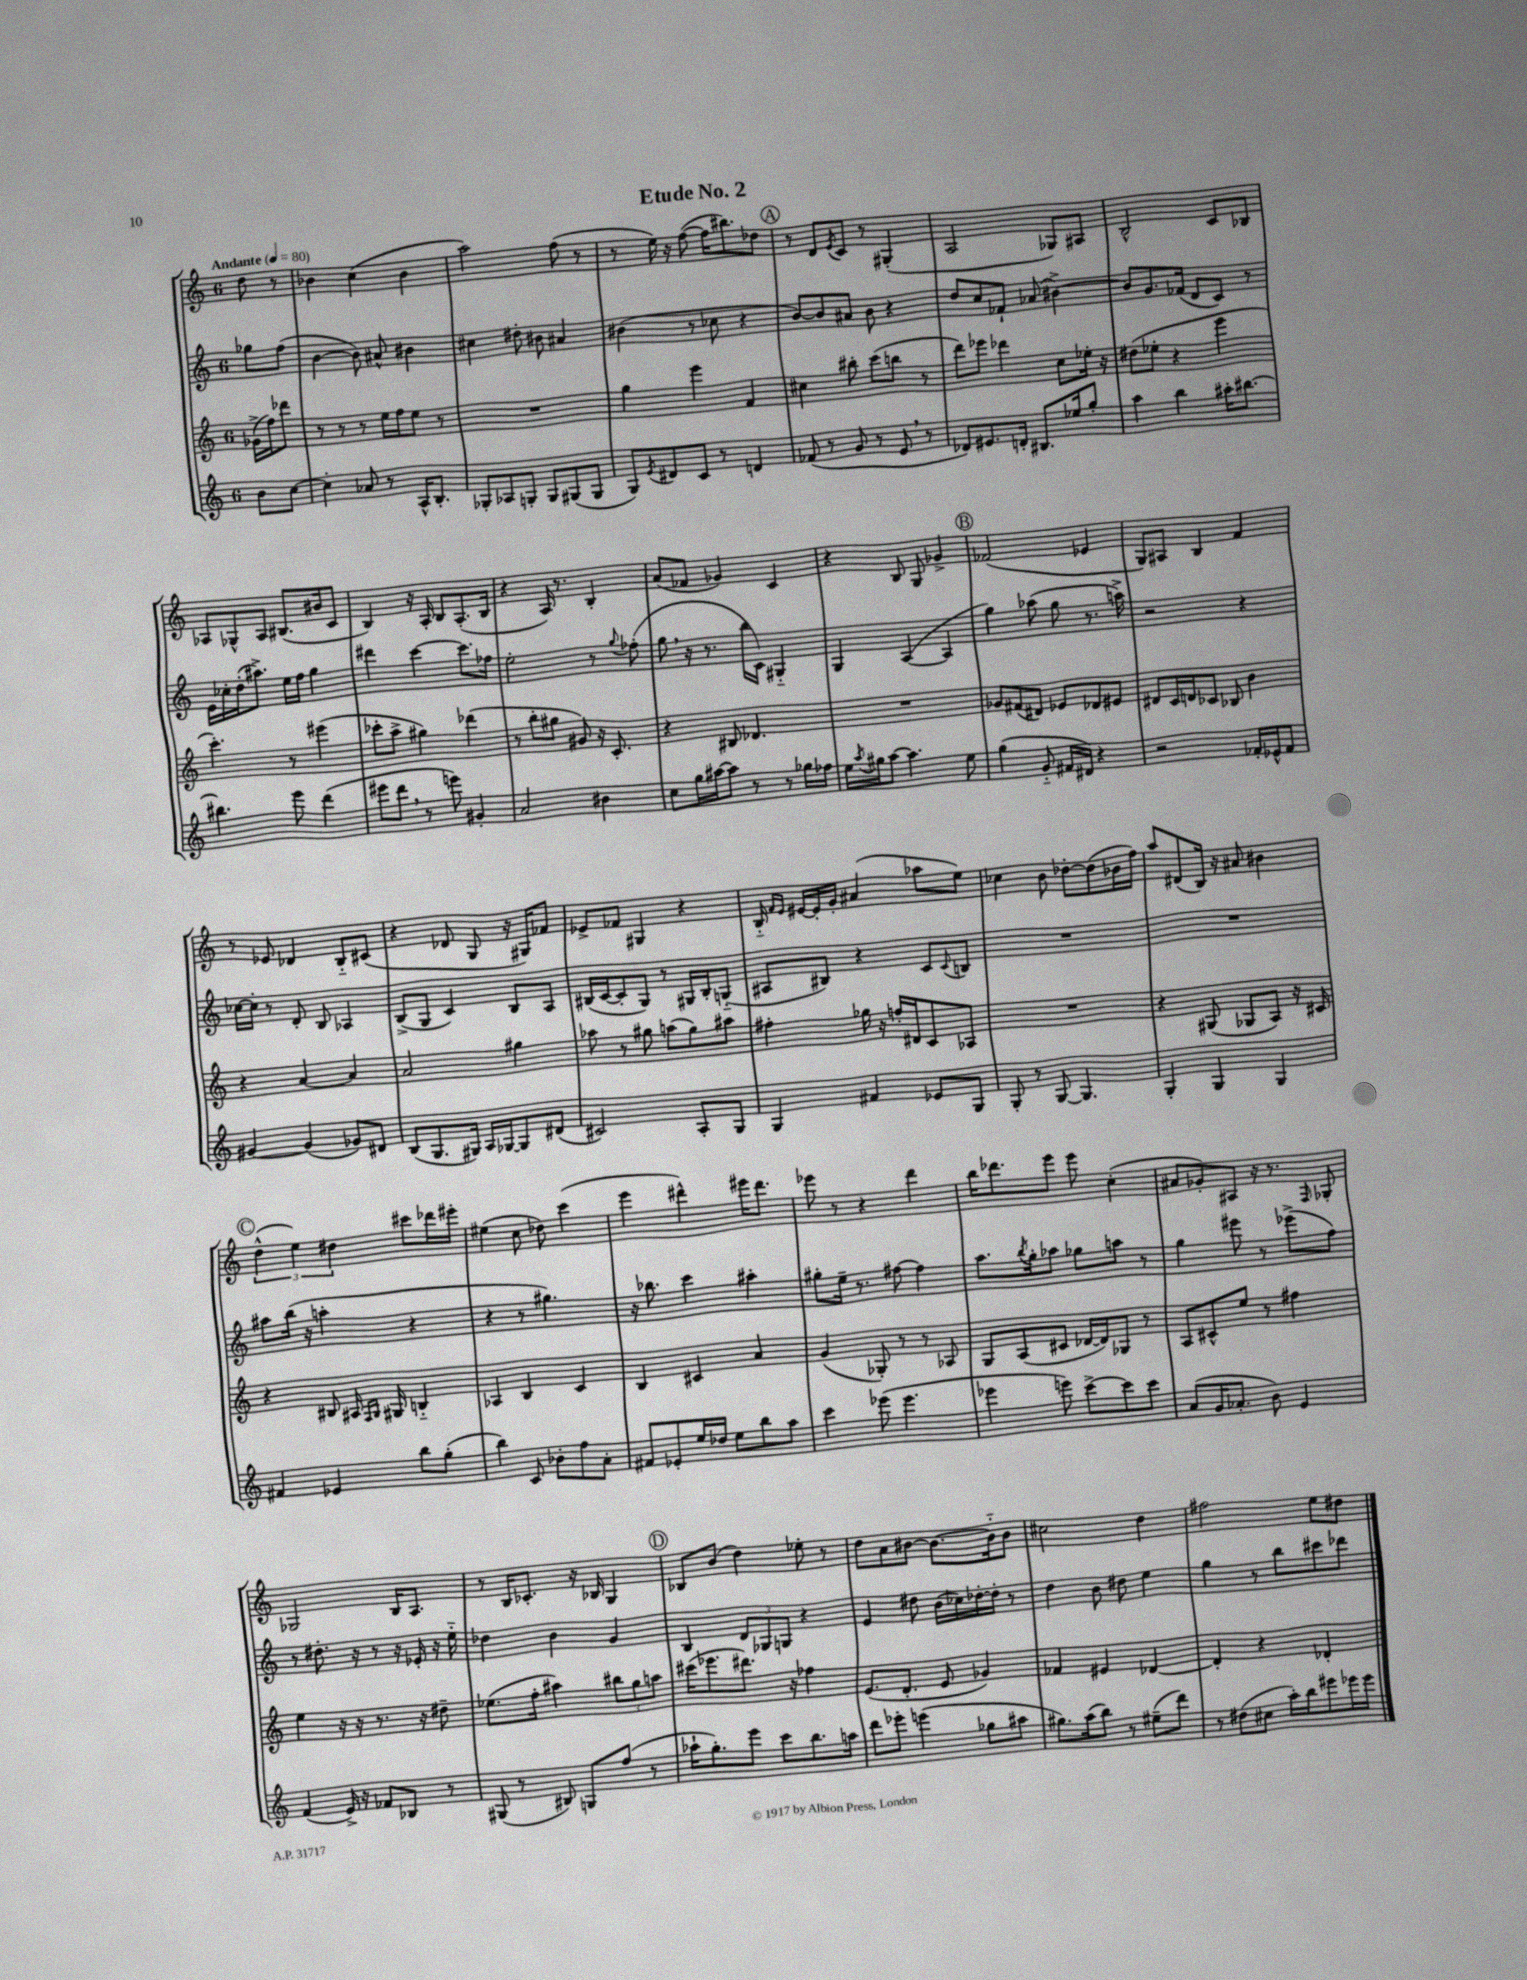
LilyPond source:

\header { title = "Etude No. 2" }
<<
\new StaffGroup <<
\new Staff = "s0" {
    \clef treble \key c \major \once \override Staff.TimeSignature.style = #'single-digit \time 6/8 \partial 4 \tempo "Andante" 4 = 80
    d''8 r8 |
    bes'4 c''4( bes'4 |
    a''2) f''8( r8 |
    r8 e''16) r16 f''8~( f''16 bis''8.) des''8 |
    \mark \markup { \circle "A" } r8 d'8 \acciaccatura { e'8 } c'8 r8 gis4-.( |
    a2 ges8) ais8 |
    b2-^ c'8 bes8 |
    aes8 ges8-^ aes8 bis8.( bis'16 c'8 |
    b4) r16 a16-. b8 a8.-.( b16 |
    r4 a16) r8. b4-. |
    a'8( fes'8 ges'4) c'4 |
    r4 b8 g8 ges'4-> |
    \mark \markup { \circle "B" } fes'2( ees'4 |
    g8) ais8 b4 f'4 |
    r8 ees'8 des'4 b8-_ cis'8( |
    r4 des'8 g8 r16 gis16) fes'8 |
    ees'8-> fes'8 gis4 r4 |
    b16-_ \grace { f'16 e'16 } eis'16~ eis'16-. g'16-. ais'4( aes''8 e''8) |
    ces''4 b'8 des''8~-. des''8( bes'16 f''16) |
    a''8 dis'8( b16) r16 ais'8 bis'4 |
    \mark \markup { \circle "C" } \tuplet 3/2 { d''4-^( e''4) dis''4 } cis'''8 des'''16 eis'''16-. |
    eis''4( c''8 des''8) c'''4( |
    e'''4 dis'''4-^) eis'''16 dis'''8. |
    ees'''8 r8 r4 d'''4 |
    b''16 des'''8. e'''8 e'''8 c''4-.( |
    ais'8 ges'8-.) ais8 r16 r8. \grace { f16 } ges8-. |
    ges2 b16 a8. |
    r8 b16 ces'8.-. r16 bes16 g4 |
    \mark \markup { \circle "D" } bes8 b'8( d''4) ees''8-. r8 |
    d''8 a'8 bis'8~ bis'8.~ bis'16-_ bis'8 |
    cis''2 d''4 |
    fis''2 e''8 dis''8 \bar "|." |
}
\new Staff = "s1" {
    \clef treble \key c \major \once \override Staff.TimeSignature.style = #'single-digit \time 6/8 \partial 4
    ges''8 f''8( |
    b'4~ b'8) ais'8-^ bis'4 |
    cis''4 dis''8-. bis'8 ais'4 |
    bis'4( r8 ces''8 r4 |
    \mark \markup { \circle "A" } b'8~) b'8 ais'8 b'8 r4 |
    d''8 c''8 fes'8-! aes'8( bis'4~->) |
    bis'8 g'8. fes'16( d'8 c'8) r8 |
    e'16 ces''16-. d''16-.( ais''8.->) e''16 f''16 g''4 |
    dis'''4 c'''4~ c'''8. fes''16 |
    e''2-. r8 \appoggiatura { g''8 } fes''8-.( |
    g''8 \breathe r16 r8. b''16 c'16) gis4-_ |
    g4 a4~( a4 |
    \mark \markup { \circle "B" } g''4) aes''8( g''8 r8. a''16->) |
    r2 r4 |
    ces''16~ ces''16-. r8 d'8-. b8 aes4 |
    b8->( g8 c'4) b8 a8 |
    bis16( c'16~ c'8-. g8) r8 gis16 bis16-. g8-_( |
    ais8 bis8) r4 c'8 \appoggiatura { c'8 } b8 |
    R2. |
    R2. |
    \mark \markup { \circle "C" } ais''8 b''16( r16 a''4-. r4 |
    r4 r8 gis''4.) |
    r16 bes''8. c'''4 ais''4-. |
    gis''8-. e''16-- r8. fis''8~ fis''4 |
    a''8. \acciaccatura { b''8 } g''16-. aes''8 ges''8 a''8 r8 |
    g''4 eis'''8 r8 ees'''8->( f''8) |
    r8 dis''8.-. r16 r8 r16 ees'16-. r16 e''16-_ |
    des''4 b'4 g'4 |
    \mark \markup { \circle "D" } b4 \tuplet 3/2 { d'8 ges8 g8 } r4 |
    e'4 dis''8 b'16( ces''16) des''16~-. des''16-. r8 |
    d''4 b'8 dis''8 e''4 |
    g''4 r8 b''8 cis'''8 des'''8 \bar "|." |
}
\new Staff = "s2" {
    \clef treble \key c \major \once \override Staff.TimeSignature.style = #'single-digit \time 6/8 \partial 4
    ges'16->( f''16) des'''8 |
    r8 r8 r8 e''16 f''16 e''8 r8 |
    R2. |
    g''4 e'''4 f'4 |
    \mark \markup { \circle "A" } cis''4 bis''8-. c'''8( b''8 r8 |
    d'''8) ees'''8 des'''4 c''8 ees''16-. r16 |
    dis''8( ees''8-. r4 e'''4 |
    c'''4.-.) r8 eis'''4( |
    ces'''8-. a''8-> gis''4) des'''4( |
    r8 b''8-. gis''8 gis'8) r16 c'8.-. |
    r4 bis8 des'4. |
    R2. |
    \mark \markup { \circle "B" } ges'8 fis'8( dis'8) ees'8 des'8 eis'8 |
    dis'8 c'16 d'16 ces'8 bes8 b'4 |
    r4 a'4~ a'4 |
    a'2 gis''4 |
    aes''8 r8 gis''8 a''8( gis''8) ais''8 |
    fis''4-. ges''16 r16 f''16-. dis'16 c'8 aes8 |
    R2. |
    r4 gis8( ges8 a8) r16 cis'16 |
    \mark \markup { \circle "C" } r4 bis8 ais16 \grace { f16 g16 } gis16 b4-_ |
    aes4 b4 c'4 |
    b4 cis'4 a'4 |
    g'4( ges8-.) r8 r8 aes8 |
    g8 a8( cis'8 des'16~ des'16) ges8 r8 |
    a8 cis'8-^ e''8 r8 fis''4 |
    e''4 r16 r16 r8. r16 dis''8-- |
    ees''8.( f''16-. ais''4) \tuplet 3/2 { bis''8 g''8 a''8 } |
    \mark \markup { \circle "D" } cis'''16( ees'''8. dis'''8.) r16 fes''4 |
    e'8.( d'8.-. e'8 ges'4) |
    fes'4 eis'4 des'4~ |
    des'4-. r4 des'4-. \bar "|." |
}
\new Staff = "s3" {
    \clef treble \key c \major \once \override Staff.TimeSignature.style = #'single-digit \time 6/8 \partial 4
    b'8 c''8~ |
    c''4-. aes'8 r8 a16-^ b8.-. |
    ges8-. aes8 g8-. g8 gis8( gis8 |
    g8) \acciaccatura { e'8 } dis'8 c'8 r8 d'4 |
    \mark \markup { \circle "A" } fes'8( r8 g'8 r8 e'8 \breathe r8 |
    des'8) eis'8. d'16-. bis8. ees''16 g''8-. |
    a''4 b''4 ais''16-. bis''8.~ |
    bis''4. e'''8 d'''4( |
    eis'''8 d'''8 \breathe r8 e'''8) gis'4-. |
    a'2 bis'4 |
    c''8 g''16 ais''16~ ais''8 r8 r8 ges''16 fes''16 |
    e''16 \acciaccatura { a''8 } gis''16 a''8~ a''4. e''8 |
    \mark \markup { \circle "B" } g''4( g'8-_ fis'16 dis'16) r4 |
    r2 fes'16-. ees'16-^ fes'8 |
    gis'4~ gis'4( ges'8) dis'8 |
    b8( g8. gis16) a16 ges16~ ges8 dis'8( |
    cis'2) a8-. g8 |
    g4 fis'4 ees'8 g8 |
    g8-. r8 g8~ g4. |
    g4-. g4 g4 |
    \mark \markup { \circle "C" } fis'4 ees'4 b''8 g''8-.( |
    b''4) c'8 bes'8-. f''8 a'8-. |
    fis'8 ees'8-. e''16 des''16 e''8 b''8 a''8 |
    c'''4 ees'''8( ees'''4. |
    ees'''4 e'''8) c'''8~-> c'''8 c'''8 |
    a'8( g'16 aes'8.-. b'8) e'4 |
    f'4( e'16->) r16 fes'8 bes8 r8 |
    gis8( r8 bis8) g8 f''8( r8 |
    \mark \markup { \circle "D" } aes''16-! g''8.-.) e'''8 c'''8 b''8. a''16 |
    d'''8 ees'''8-. e'''4( ges''8 ais''8 |
    gis''8.) a''16( b''8) r8 eis''8--( d'''8) |
    r8 dis''8( cis''8 a''16-.) b''16 eis'''8 ees'''16 ees'''16 \bar "|." |
}
>>
>>
\layout { \context { \Score \remove "Bar_number_engraver" } }
